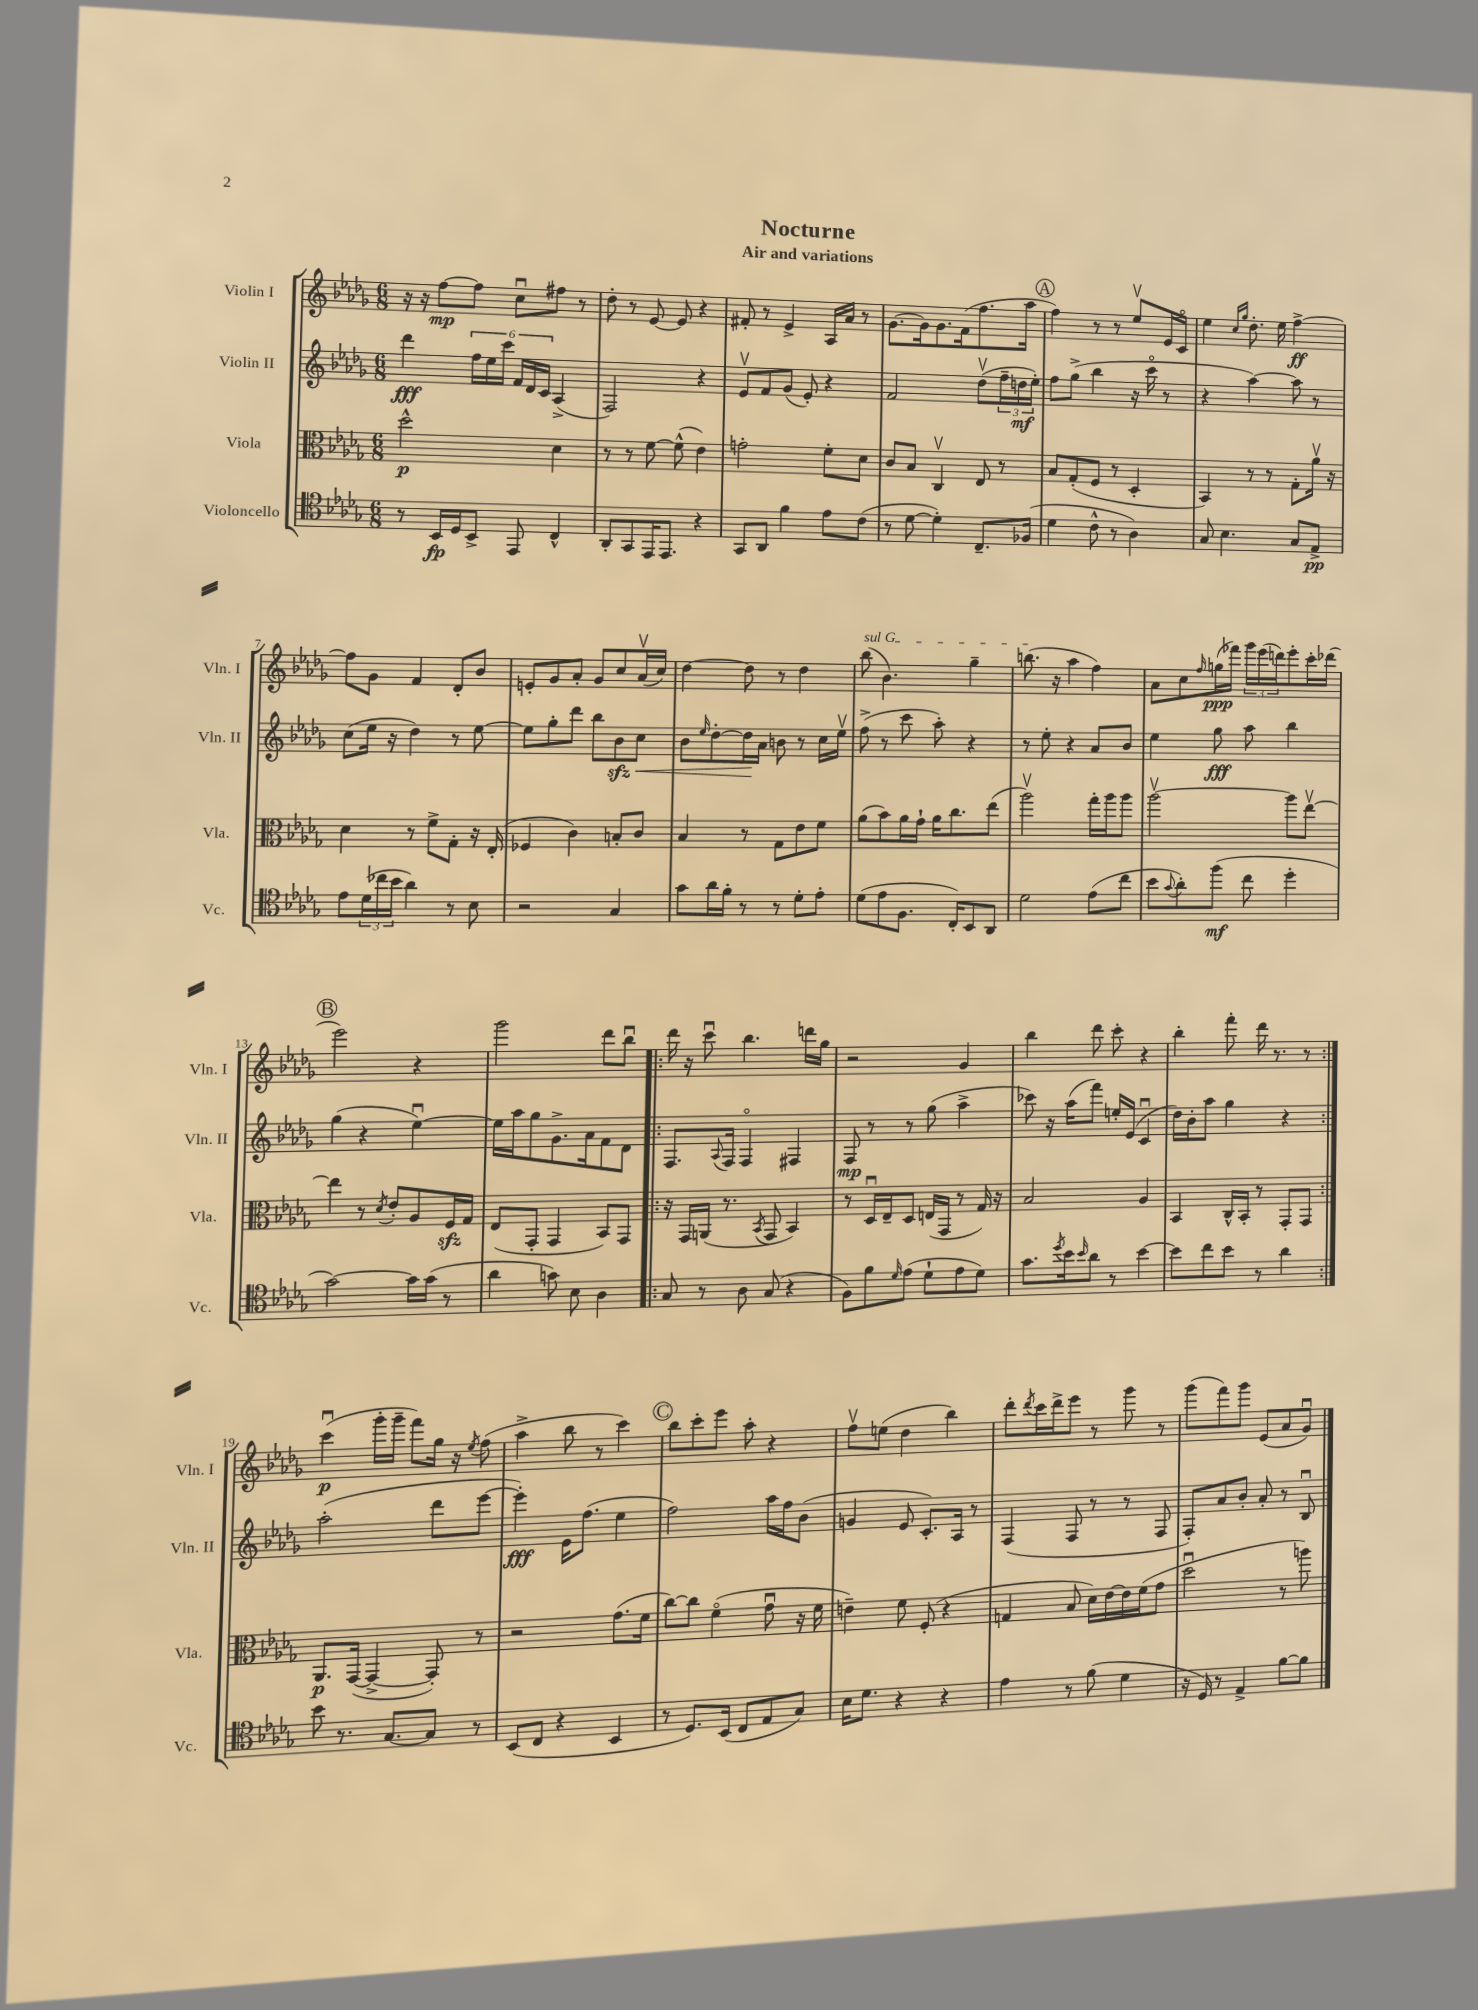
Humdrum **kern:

**kern	**kern	**kern	**kern
*staff4	*staff3	*staff2	*staff1
*clefC4	*clefC3	*clefG2	*clefG2
*k[b-e-a-d-g-]	*k[b-e-a-d-g-]	*k[b-e-a-d-g-]	*k[b-e-a-d-g-]
*M6/8	*M6/8	*M6/8	*M6/8
8r	2dd-^^\	4ddd-\	16r
.	.	.	16r
16BB-/LL	.	.	[8ff\L
16D-/J	.	.	.
8BB-^/J	.	24ff\LL	8ff\]J
.	.	24ee-\	.
.	.	24ccc\JJ	.
8EE-/	.	24f/LL	8ccu\L
.	.	24d-/	.
.	.	24c/JJ	.
4C^^/	4d-\	(4A-^/	8ff#\J
.	.	.	8r
=	=	=	=
8AA-'/L	8r	2F/)	8dd-'\
8GG-/	8r	.	8r
16EE-/K	[8f\	.	[8e-/
8.EE-/J	.	.	.
.	(8f^^\]	.	8e-/]
4r	4e-\)	4r	4r
=	=	=	=
8GG-/L	2g'\	8e-v/L	8f#'/
8AA-/J	.	8f/	8r
4f\	.	(8g-/J	4e-^/
.	.	8e-'/)	.
8e-\L	8f'\L	4r	16A-/LL
.	.	.	16a-/JJ
(8c\J	8d-\J	.	8r
=	=	=	=
8r	8c/L	2f/	[8.g-\L
[8d-\	8B-/J	.	.
.	.	.	16g-\]k
4d-'\])	4Cv/	.	8.g-\
.	.	.	(16f\k
8.C~/L	8E-/	(8dd-v\L	8.ff\
.	8r	24ff~\L	.
.	.	24dd\	.
(16F-/Jk	.	.	16aa-\Jk
.	.	24ee-'\JJ)	.
=	=	=	=
4d-\	8B-/L	8ff\L	4ff\)
.	(8G-'/	(8gg-^\J	.
8c^^\	8F/J	4bb-\	8r
8r	8r	.	8r
4A-\)	4D-'/	16r	8ee-v/L
.	.	16ccco\	.
.	.	8r	16e-/L
.	.	.	16co/JJ
=	=	=	=
8G-/	4BB-/)	4r	4ee-\
4.B-\	.	.	.
.	.	.	16qqcc/LL
.	.	.	16qqgg-/JJ
.	8r	[4aa-\)	8.dd-'\
.	8r	.	.
.	.	.	16ee-\
8G-/L	8G-'\L	8aa-\]	[4ff^\
8E-^/J	16a-v\Jk	8r	.
.	16r	.	.
=	=	=	=
8e-\L	4d-\	(8cc\L	8ff\]L
(24d-\L	.	16ee-\Jk	8g-\J
24cc-\	.	.	.
.	.	16r	.
24b-\JJ	.	.	.
4a-\)	8r	4dd-\)	4f/
.	8f^\L	.	.
8r	8G-'\J	8r	8d-'/L
8B-\	16r	[8ee-\	8b-/J
.	(16E-'/	.	.
=	=	=	=
2r	4F-/	8ee-\]L	8e'/L
.	.	8gg-'\	8g-/
.	4c\)	8ddd-\J	8a-'/J
.	.	8bb-\L	8g-/L
4G-/	8B'/L	8b-\	8cc/
.	8c/J	8cc\J	(16a-v/L
.	.	.	16cc/JJ)
=	=	=	=
8g-\L	4B-/	8b-\L	[4dd-\
.	.	16qqee-/	.
16a-\L	.	[8dd-'\	.
16f'\JJ	.	.	.
8r	8r	16dd-\]L	8dd-\]
.	.	16a-\JJ	.
8r	8G-\L	8b\	8r
8d-'\L	8e-\	8r	4dd-\
8e-'\J	8f\J	16cc\LL	.
.	.	16ee-v\JJ	.
=	=	=	=
(8d-\L	(8a-\L	(8ff^\	(8bb-\
8e-\	8b-\)	8r	4.b-\)
8.F\J	16a-\L	8ccc\	.
.	16g-`\JJ	.	.
.	16a-\LK	8aa-'\)	.
16C'/LK)	8.cc\	.	.
8BB-/	.	4r	4gg-~\
8AA-/J	(8ee-\J	.	.
=	=	=	=
2d-\	2aa-v\)	8r	(8.bb\
.	.	8ee-'\	.
.	.	.	16r
.	.	4r	4aa-\
(8e-\L	16gg-'\LL	8a-/L	4ff\)
.	16aa-\J	.	.
8cc\J	8aa-\J	8b-/J	.
=	=	=	=
8b-\L	[2aa-v\	4ee-\	8a-\L
8qqg-/	.	.	.
8a-'\)	.	.	8cc\
.	.	.	16qqff/
(8ff\J	.	8gg-\	(16gg\L
.	.	.	16fff-\JJ)
8cc\	.	8aa-\	24ggg-\LL
.	.	.	(24eee-\
.	.	.	24ddd\J)
4dd-'\	8aa-\]L	4bb-\	8eee-'\
.	[8ee-v\J	.	16ccc'\L
.	.	.	(16ddd-\JJ
=	=	=	=
[2g-\)	4ee-\]	(4gg-\	2eee-\)
.	8r	4r	.
.	8qd-/	.	.
.	8e-'/L	.	.
16g-\]LL	8A-/	[4ee-u\)	4r
(16g-\JJ	.	.	.
8r	16F/L	.	.
.	16G-/JJ	.	.
=	=	=	=
4a-\	(8E-/L	16ee-\]LL	2ggg-\
.	.	16aa-\J	.
.	8GG-'/J	8gg-\	.
8g\)	4GG-/	8.g-^\	.
8B-\	.	.	.
.	.	16a-\k	.
4A-\	8BB-/L)	8f\	8ddd-\L
.	8GG-/J	8d-\J	8bb-u\J
=!|:	=!|:	=!|:	=!|:
8G-/	16r	8.F/L	16ddd-\
.	16GG-/LL	.	16r
8r	(16AA/JJ	.	8cccu\
.	.	8qqA-/	.
.	8.r	16F/Jk	.
8A-\	.	4Fo/	4.bb-\
.	8qBB-/	.	.
(8G-/	8GG-/	.	.
4r	4BB-/)	4F#/	.
.	.	.	16ddd\LL
.	.	.	16gg-\JJ
=	=	=	=
8F\L)	8r	8F/	2r
8f\	16D-u/LL	8r	.
.	16E-~/J	.	.
16qqd-/	.	.	.
(8e-\J	8D-/J	8r	.
8d-`\L	(16E/LL	(8gg-\	.
.	16GG-/JJ	.	.
8e-\	8r	4aa-^\	4g-/
8d-\J)	16G-/)	.	.
.	16r	.	.
=	=	=	=
8.g-\L	2B-/	8ccc-\)	4bb-\
.	.	16r	.
8qdd-/	.	.	.
16b-\k	.	(16aa-\LK	.
16qqb-/	.	.	.
8a-\J	.	8fff\J)	8ddd-\
8r	.	16ee'/LL	8ccc'\
.	.	(16e-/JJ	.
[4b-\	4A-/	4cu/	4r
=	=	=	=
8b-\]L	4BB-/	16dd-\LL)	4bb-'\
.	.	16b-'\J	.
8cc\	.	8aa-\J	.
8b-\J	16C^^/LL	4gg-\	8fff'\
.	16BB-'/JJ	.	.
8r	8r	.	16ddd-\
.	.	.	8.r
4a-\	8GG-'/L	4r	.
.	8GG-/J	.	8r
=:|!	=:|!	=:|!	=:|!
8b-\	8.AA-/L	(2aa-'\	(4cccu\
8.r	.	.	.
.	([16GG-/Jk	.	.
.	4GG-^/_	.	16ggg-'\LL
[8.G-/L	.	.	16ggg-~\JJ
.	.	.	8fff\L)
8G-/]J	8GG-'/])	8ddd-\L	16gg-\Jk
.	.	.	16r
.	.	.	8qee-/
8r	8r	[8eee-\J	(8ff\
=	=	=	=
(8BB-/L	2r	4eee-'\])	4aa-^\
8C/J	.	.	.
4r	.	16e-\LK	8bb-\
.	.	(8.ff\J	.
.	.	.	8r
4BB-/	(8.g-\L	4ee-\	4ccc\)
.	16f\Jk	.	.
=	=	=	=
8r	[8cc\L)	2ff\)	8bb-\L
8.D-/L)	8cc\]J	.	8ccc'\
.	(4fo\	.	8eee-\J
(16BB-/Jk	.	.	.
8C/L	.	.	8aa-'\
8E-/	8g-u\	16aa-\LL	4r
.	.	16ff\J	.
8G-/J)	16r	(8b-\J	.
.	16f\	.	.
=	=	=	=
16B-\LK	4e~\)	4g/	8ffv\L
8.d-\J	.	.	.
.	.	.	(8ee\J
4r	8f\	8e-/	4dd-\
.	(8F'/	8.c'/L)	.
4r	4r	.	4bb-\)
.	.	16A-/Jk	.
.	.	8r	.
=	=	=	=
4e-\	4G/	(4F/	8ddd-'\L
.	.	.	8qddd-/
.	.	.	16ccc\L
.	.	.	16ddd-^\J
8r	8B-/	8F/	8eee-\J
(8f\	16d-\LL)	8r	8r
.	[16e-\	.	.
4d-\	16e-\]	8r	8ggg-\
.	(16f\J	.	.
.	8g-\J	8F/	8r
=	=	=	=
16r	2dd-u\	8F'/L)	(8ggg-\L
16D-/)	.	.	.
8r	.	8a-/	8fff\)
4E-^/	.	8b-'/J	8ggg-\J
.	.	8a-'/	(8e-/L
[8f\L	8r	8r	8a-/
8f\]J	8aa\)	8B-u/	8g-u/J)
==	==	==	==
*-	*-	*-	*-
